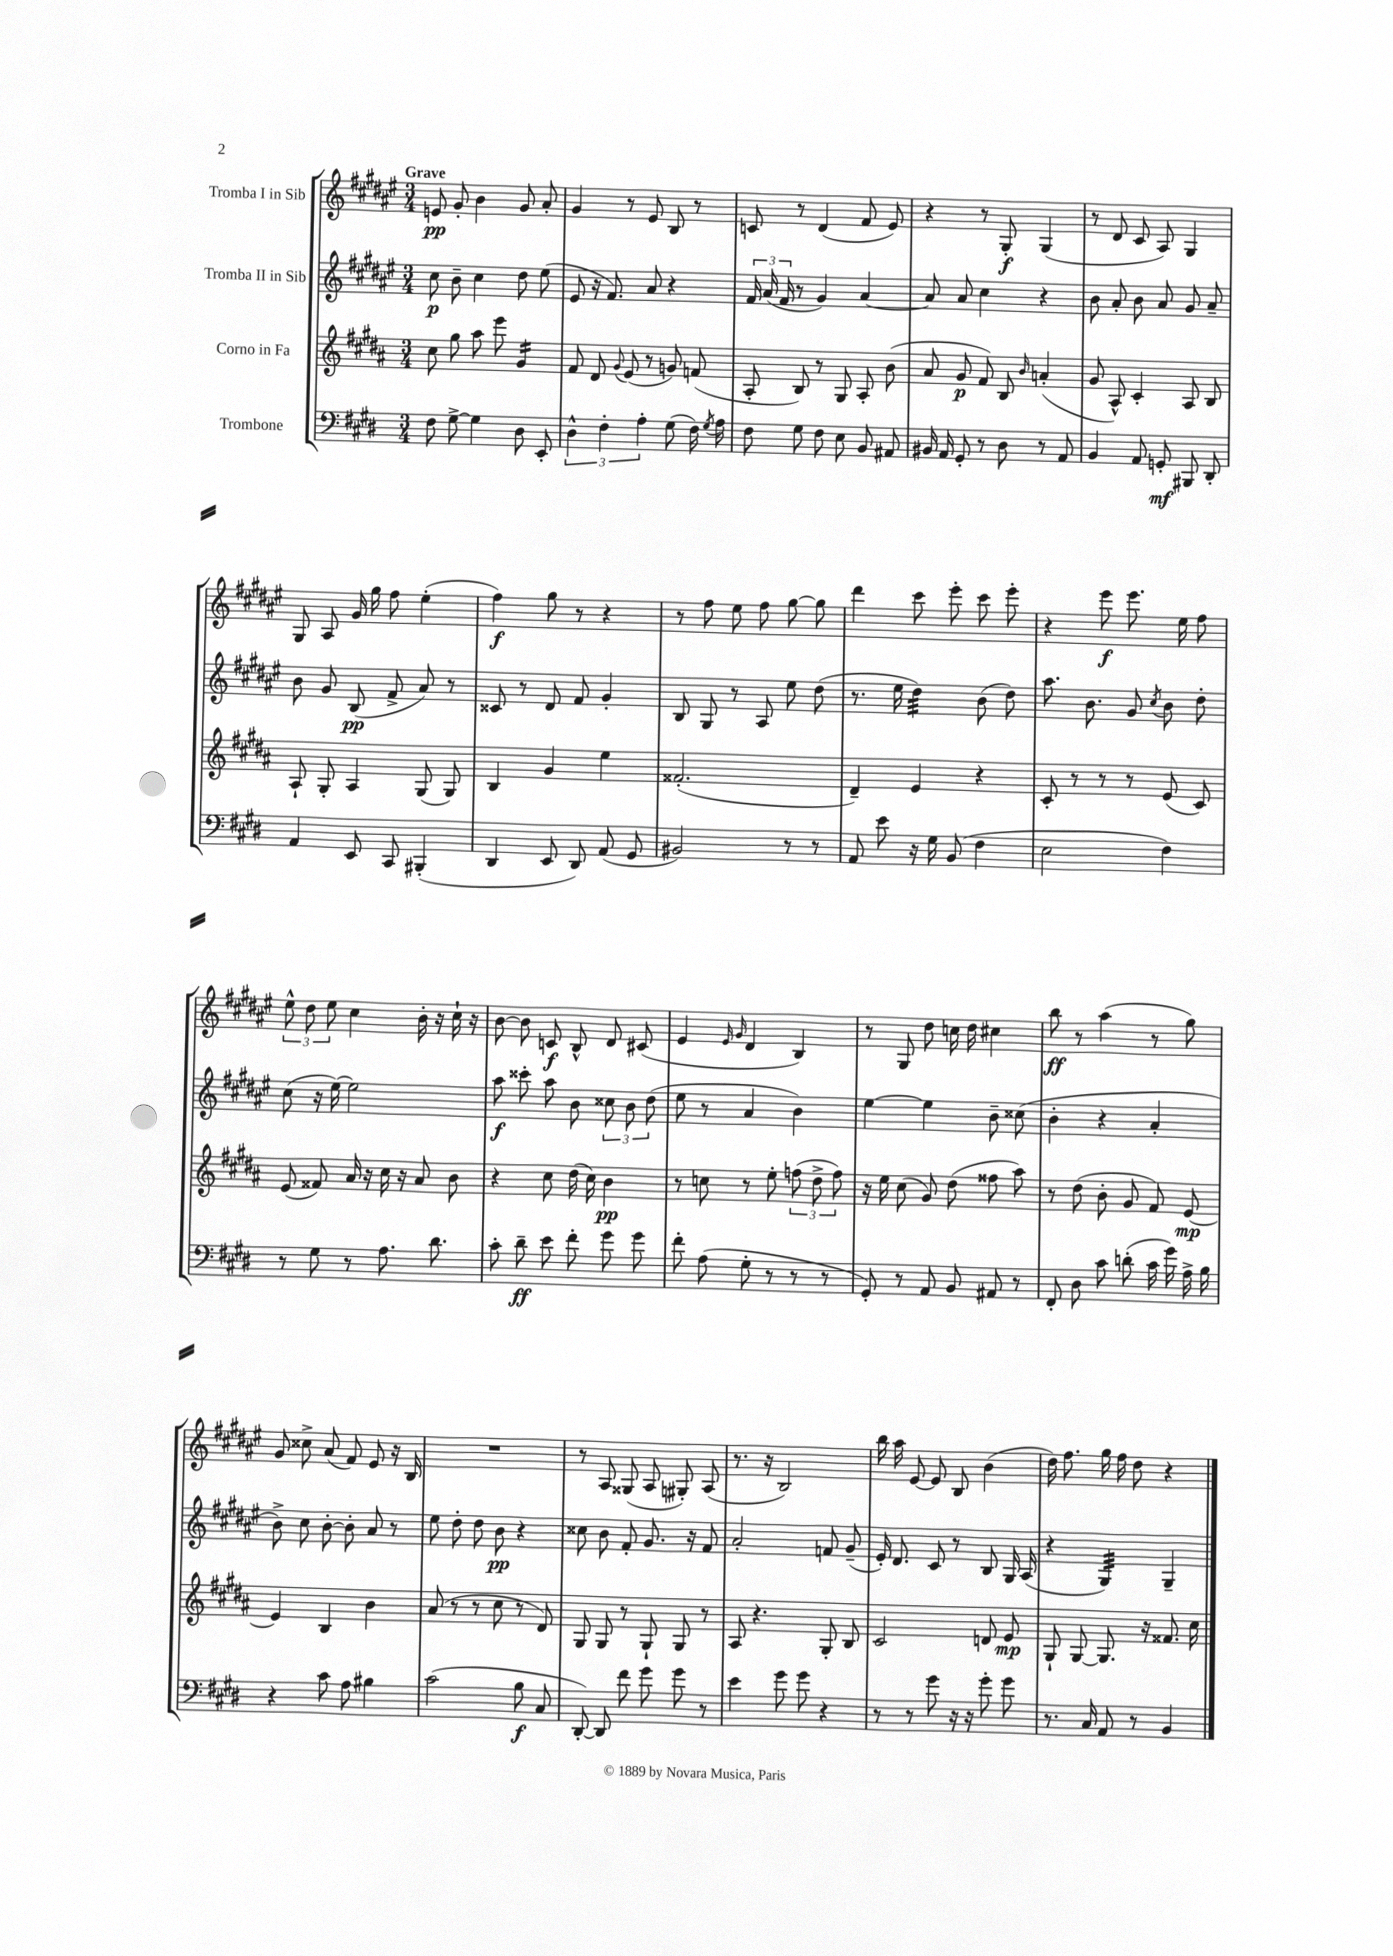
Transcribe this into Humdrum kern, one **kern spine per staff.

**kern	**kern	**kern	**kern
*staff4	*staff3	*staff2	*staff1
*clefF4	*clefG2	*clefG2	*clefG2
*k[f#c#g#d#]	*k[f#c#g#d#a#]	*k[f#c#g#d#a#e#]	*k[f#c#g#d#a#e#]
*M3/4	*M3/4	*M3/4	*M3/4
8F#	8cc#	8cc#	8e
[8G#^	8gg#	8b~	8g#'
4G#]	8aa#	4cc#	4b
.	8eee	.	.
8D#	4g#	8dd#	8g#
8EE'	.	(8ee#	8a#'
=	=	=	=
6D#^^	8f#	8e#	4g#
.	8d#	16r	.
6F#'	.	.	.
.	.	8.f#)	.
.	8qqg#	.	.
.	(8e	.	8r
6A'	.	.	.
.	8r	8a#	8e#
(8G#	8g)	4r	8B
16F#)	(8f	.	8r
8qG#	.	.	.
16A	.	.	.
=	=	=	=
8F#	8A#'	24f#	8c
.	.	(24a#	.
.	.	24f#	.
8G#	8B)	8r	8r
8F#	8r	4g#)	(4d#
8E	8G#	.	.
8BB	8A#'	[4a#	8f#
8AA#	(8b	.	8e#)
=	=	=	=
16BB#	8a#	8a#]	4r
16AA	.	.	.
8GG#'	8g#	8a#	.
8r	8f#)	4cc#	8r
8D#	8B	.	8G#'
.	16qqb	.	.
8r	(4a'	4r	(4G#
8AA	.	.	.
=	=	=	=
4BB	8g#	8b	8r
.	8A#^^)	8a#'	8d#
8AA	4c#'	8b	8c#
8GG'	.	8a#	8A#)
8BBB#	8A#	8g#	4G#
8DD#'	8B	8a#~	.
=	=	=	=
4AA	8A#`	8b	8G#
.	8G#'	8g#	8A#
8EE	4A#	(8B	16g#
.	.	.	16gg#
8CC#	.	8f#^	8ff#
(4BBB#'	(8G#	8a#)	(4ee#'
.	8G#)	8r	.
=	=	=	=
4DD#	4B	8c##	4ff#)
.	.	8r	.
8EE	4g#	8d#	8gg#
8DD#)	.	8f#	8r
(8AA	4ee	4g#'	4r
8GG#	.	.	.
=	=	=	=
2BB#)	(2.f##'	8B	8r
.	.	8G#	8ff#
.	.	8r	8ee#
.	.	8A#	8ff#
8r	.	8ee#	[8gg#
8r	.	(8dd#	8gg#]
=	=	=	=
8AA	4d#~)	8.r	4ddd#
8e	.	.	.
.	.	16ee#	.
16r	4e	4dd#)	8ccc#
16G#	.	.	.
(8BB	.	.	8eee#'
4F#	4r	(8b	8ccc#
.	.	8dd#)	8eee#'
=	=	=	=
2E	8c#'	8.aa#	4r
.	8r	.	.
.	.	8.b	.
.	8r	.	8eee#
.	8r	8g#	8.eee#
.	.	8qcc#	.
4F#)	(8e	8b	.
.	.	.	16ee#
.	8c#)	8dd#'	8ff#
=	=	=	=
8r	(8e	(8cc#	12ee#^^
.	.	.	12dd#
8G#	8f##)	16r	.
.	.	.	12ee#
.	.	[16ee#)	.
8r	16a#	2ee#]	4cc#
.	16r	.	.
8.A	16cc#	.	.
.	16r	.	.
.	8a#	.	16b'
8.d#	.	.	16r
.	8b	.	16cc#`
.	.	.	16r
=	=	=	=
8c#'	4r	8aa#	[8b
8d#~	.	8ccc##'	8b]
8e	8cc#	8aa#	8c
8f#'	(16dd#	8b	8B^^
.	16cc#)	.	.
8g#	4b	12cc##	8d#
.	.	12b	.
8g#	.	.	(8c#
.	.	(12dd#	.
=	=	=	=
8f#'	8r	8ee#	4e#
(8A	8cc	8r	.
.	.	.	16qqe#
.	.	.	16qqg#
8G#'	8r	4a#	4d#
8r	8ee'	.	.
8r	(12ff	4b)	4B)
.	12dd#^	.	.
8r	.	.	.
.	12ff)	.	.
=	=	=	=
8GG#')	16r	[4ee#	8r
.	16ee	.	.
8r	(8cc#	.	8G#
8AA	8g#)	4ee#]	8dd#
8BB	(8dd#	.	16cc
.	.	.	16dd#
8AA#	8ff##	8b~	4cc#
8r	8aa#)	(8cc##	.
=	=	=	=
8FF#'	8r	4b'	8bb
8D#	(8dd#	.	8r
8c#	8b'	4r	(4aa#
(8d'	8g#	.	.
16c#	8f#)	4a#'	8r
16g#)	.	.	.
16A^	[8e	.	8gg#)
16B	.	.	.
=	=	=	=
4r	4e]	8b^)	8g#
.	.	8cc#	8cc##^
8c#	4B	[8b'	(8a#
8A	.	8b']	8f#)
4B#	4b	8a#	8e#
.	.	8r	16r
.	.	.	16B
=	=	=	=
(2c#	(8a#	8ee#	2.r
.	8r	8dd#'	.
.	8r	8dd#	.
.	8cc#	8b	.
8B	8r	4r	.
8C#	8d#)	.	.
=	=	=	=
[8DD#')	8G#	8cc##	8r
8DD#]	8G#	8b	8A#
8f#	8r	8f#'	(8G##
8g#	8G#`	8.g#	8A#
8g#	8G#	.	8G#')
.	.	16r	.
8r	8r	8f#	(8A#
=	=	=	=
4e	8A#	2a#'	8.r
.	4.r	.	.
.	.	.	16r
8g#	.	.	2B)
8g#	.	.	.
4r	8G#'	8f	.
.	8B	(8g#~	.
=	=	=	=
8r	2c#	16e#')	16bb
.	.	8.d#	16aa#
8r	.	.	[8e#
8g#	.	8c#	8e#]
16r	.	8r	8B
16r	.	.	.
8g#'	8d	8B	(4b
8g#	8e	16G#	.
.	.	(16A#	.
=	=	=	=
8.r	8G#`	4r	16dd#)
.	.	.	8.ff#
.	[8G#	.	.
16C#	.	.	.
8AA	8.G#]	4G#)	16gg#
.	.	.	16ff#
8r	.	.	8dd#
.	16r	.	.
4BB	8.f##	4G#~	4r
.	16cc#	.	.
==	==	==	==
*-	*-	*-	*-
